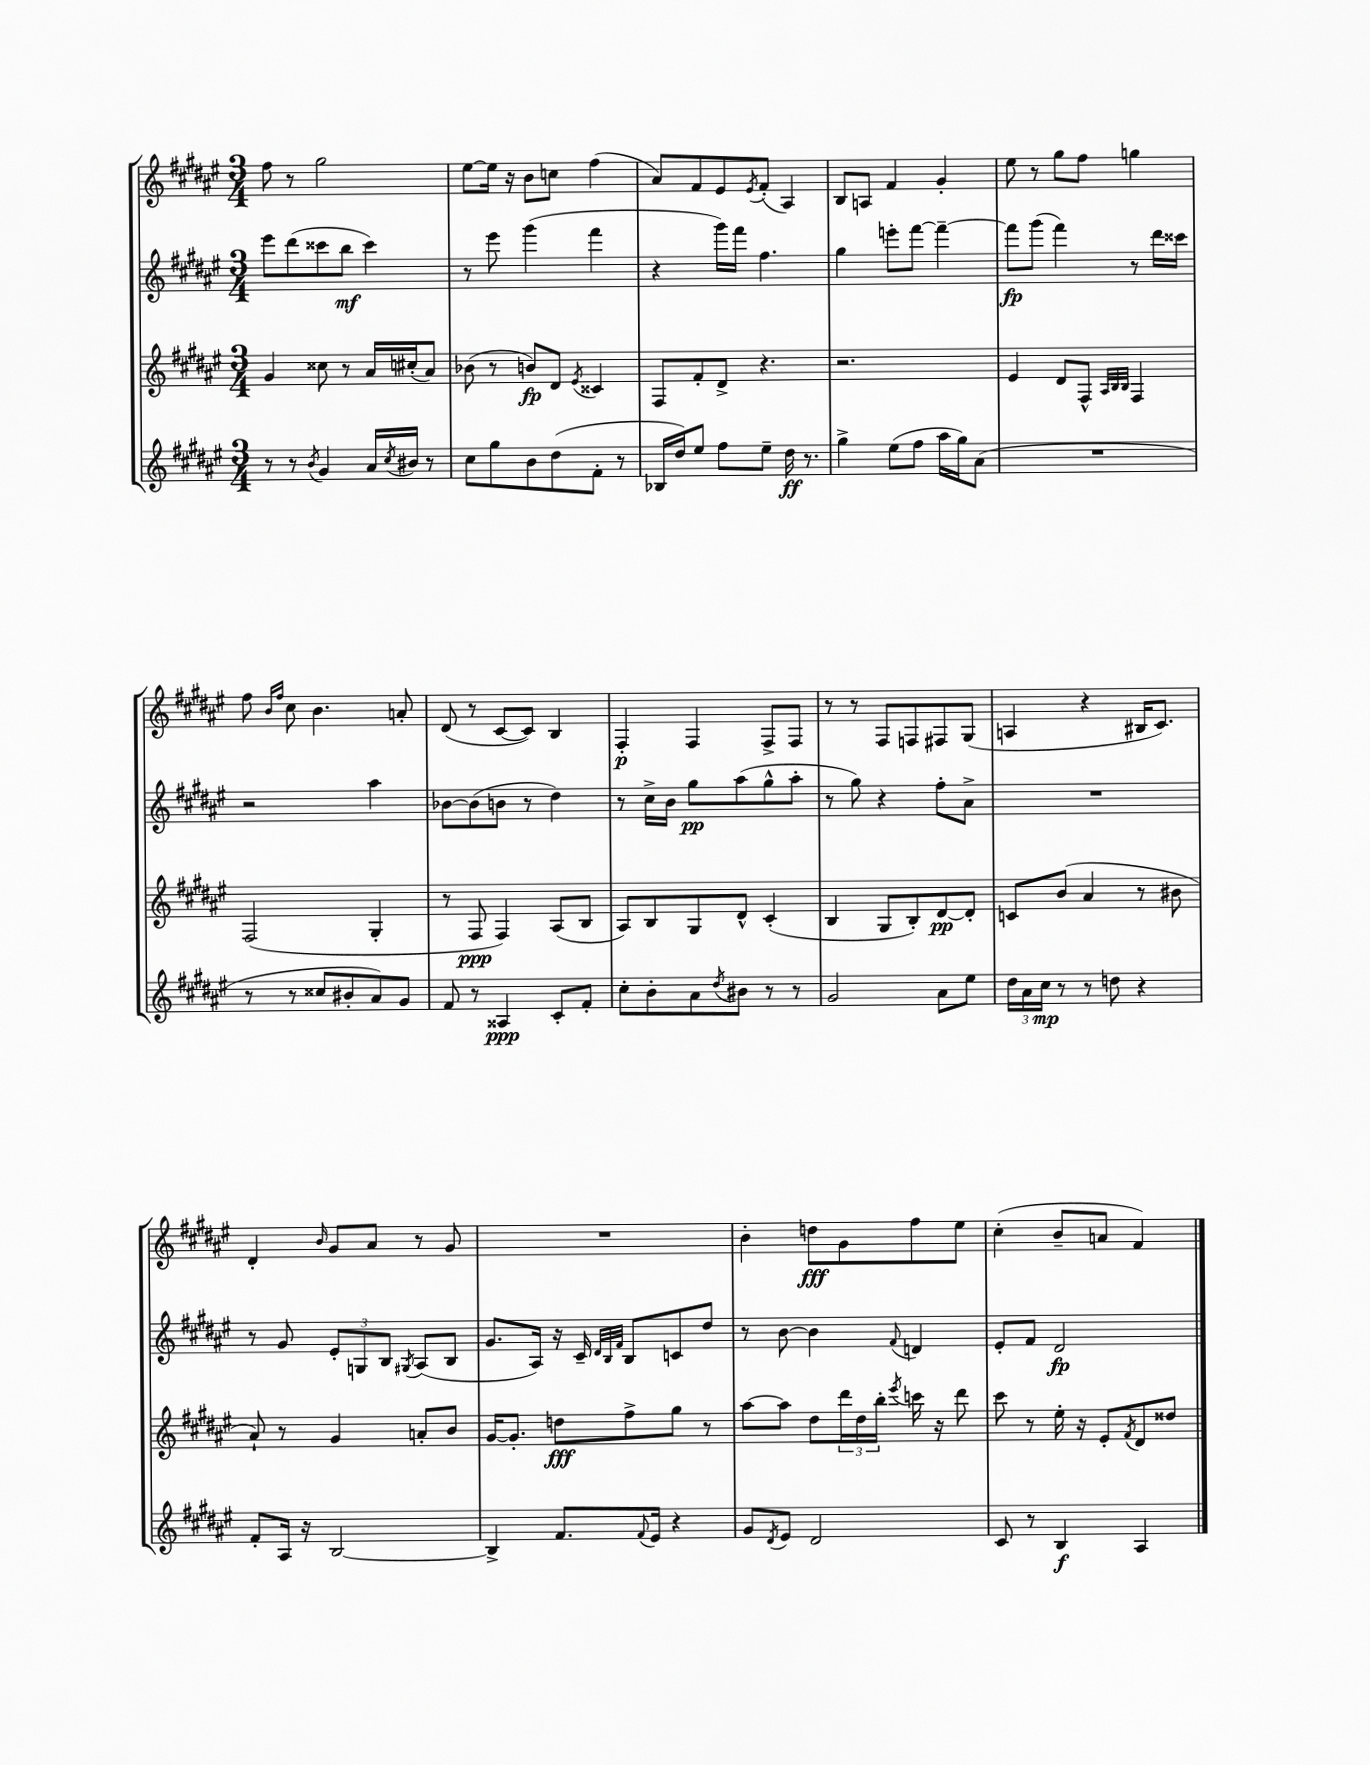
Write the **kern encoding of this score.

**kern	**dynam	**kern	**dynam	**kern	**dynam	**kern	**dynam
*part4	*part4	*part3	*part3	*part2	*part2	*part1	*part1
*staff4	*staff4	*staff3	*staff3	*staff2	*staff2	*staff1	*staff1
*clefG2	*	*clefG2	*	*clefG2	*	*clefG2	*
*k[f#c#g#d#a#e#]	*	*k[f#c#g#d#a#e#]	*	*k[f#c#g#d#a#e#]	*	*k[f#c#g#d#a#e#]	*
*M3/4	*	*M3/4	*	*M3/4	*	*M3/4	*
=13	=13	=13	=13	=13	=13	=13	=13
8r	.	4g#/	.	8eee#\L	.	8ff#\	.
8r	.	.	.	(8ddd#\	.	8r	.
8qb/	.	.	.	.	.	.	.
4g#/	.	8cc##X\	.	8ccc##X\	.	2gg#\	.
.	.	8r	.	8bb\J	mf	.	.
16a#/LL	.	16a#/LL	.	4ccc##\)	.	.	.
8qcc#/	.	.	.	.	.	.	.
16b#X/JJ	.	(16cc#X'/J	.	.	.	.	.
8r	.	8a#/J)	.	.	.	.	.
=14	=14	=14	=14	=14	=14	=14	=14
8cc#\L	.	(8b-X\	.	8r	.	[8ee#\L	.
8gg#\	.	8r	.	8eee#\	.	16ee#\Jk]	.
.	.	.	.	.	.	16r	.
8b\	.	8bn/L)	fp	(4ggg#\	.	8b\L	.
(8dd#\	.	8d#/J	.	.	.	8ccn\J	.
.	.	8qe#/	.	.	.	.	.
8f#'\J	.	4c##X/	.	4fff#\	.	(4ff#\	.
8r	.	.	.	.	.	.	.
=15	=15	=15	=15	=15	=15	=15	=15
16B-X/LL	.	8F#/L	.	4r	.	8a#/L)	.
16dd#/J)	.	.	.	.	.	.	.
8ee#/J	.	8f#'/	.	.	.	8f#/	.
8ff#\L	.	8d#^/J	.	16ggg#\LL)	.	8e#/	.
.	.	.	.	16fff#\JJ	.	.	.
.	.	.	.	.	.	8qe#/	.
8ee#~\J	.	4.r	.	4.ff#\	.	(8f#'/J	.
16dd#\	ff	.	.	.	.	4A#/)	.
8.r	.	.	.	.	.	.	.
=16	=16	=16	=16	=16	=16	=16	=16
4gg#^\	.	2.r	.	4gg#\	.	8B/L	.
.	.	.	.	.	.	8An/J	.
(8ee#\L	.	.	.	8eeen'\L	.	4f#/	.
8ff#\J	.	.	.	[8fff#\J	.	.	.
16aa#\LL	.	.	.	4fff#~\_	.	4g#'/	.
16gg#\J)	.	.	.	.	.	.	.
(8a#\J	.	.	.	.	.	.	.
=17	=17	=17	=17	=17	=17	=17	=17
2.r	.	4e#/	.	8fff#\L]	fp	8ee#\	.
.	.	.	.	(8ggg#\J	.	8r	.
.	.	8d#/L	.	4fff#\)	.	8gg#\L	.
.	.	8F#^^/J	.	.	.	8ff#\J	.
.	.	32qqA#/LLL	.	.	.	.	.
.	.	32qqB/	.	.	.	.	.
.	.	32qqB/JJJ	.	.	.	.	.
.	.	4F#/	.	8r	.	4ggn\	.
.	.	.	.	16ddd#\LL	.	.	.
.	.	.	.	16ccc##X\JJ	.	.	.
!!LO:LB:g=z
=18	=18	=18	=18	=18	=18	=18	=18
8r	.	(2F#/	.	2r	.	8ff#\	.
.	.	.	.	.	.	16qqb/LL	.
.	.	.	.	.	.	16qqff#/JJ	.
8r	.	.	.	.	.	8cc#\	.
8cc##X/L	.	.	.	.	.	4.b\	.
8b#X'/	.	.	.	.	.	.	.
8a#/)	.	4G#'/	.	4aa#\	.	.	.
8g#/J	.	.	.	.	.	8an'/	.
=19	=19	=19	=19	=19	=19	=19	=19
8f#/	.	8r	.	[8b-X\L	.	(8d#/	.
8r	.	8F#/	ppp	(8b-\]	.	8r	.
4A##X/	ppp	4F#/)	.	8bn\J	.	[8c#/L	.
.	.	.	.	8r	.	8c#/J])	.
8c#'/L	.	(8A#/L	.	4dd#\)	.	4B/	.
8f#'/J	.	8B/J	.	.	.	.	.
=20	=20	=20	=20	=20	=20	=20	=20
8cc#'\L	.	8A#/L)	.	8r	.	4F#'/	p
8b'\	.	8B/	.	16cc#^\LL	.	.	.
.	.	.	.	16b\JJ	.	.	.
8a#\	.	8G#/	.	8gg#\L	pp	4F#/	.
8qdd#/	.	.	.	.	.	.	.
8b#X\J	.	8d#^^/J	.	(8aa#\	.	.	.
8r	.	(4c#'/	.	8gg#^^\	.	8F#^/L	.
8r	.	.	.	8aa#'\J	.	8F#/J	.
=21	=21	=21	=21	=21	=21	=21	=21
2g#/	.	4B/	.	8r	.	8r	.
.	.	.	.	8gg#\)	.	8r	.
.	.	8G#/L	.	4r	.	8F#/L	.
.	.	8B'/)	.	.	.	8Fn/	.
8a#\L	.	[8d#/	pp	8ff#'\L	.	8F#X/	.
8ee#\J	.	8d#'/J]	.	8a#^\J	.	(8G#/J	.
=22	=22	=22	=22	=22	=22	=22	=22
24dd#\LL	.	8cn/L	.	2.r	.	4An/	.
24a#\	.	.	.	.	.	.	.
24cc#\JJ	mp	.	.	.	.	.	.
8r	.	(8b/J	.	.	.	.	.
8r	.	4a#/	.	.	.	4r	.
8ddn\	.	.	.	.	.	.	.
4r	.	8r	.	.	.	16B#X/KL	.
.	.	.	.	.	.	8.c#/J)	.
.	.	8b#X\	.	.	.	.	.
!!LO:LB:g=z
=23	=23	=23	=23	=23	=23	=23	=23
8f#'/L	.	8a#`/)	.	8r	.	4d#'/	.
16A#/Jk	.	8r	.	8g#/	.	.	.
16r	.	.	.	.	.	.	.
.	.	.	.	.	.	16qqb/	.
[2B/	.	4g#/	.	12e#'/L	.	8g#/L	.
.	.	.	.	12Gn/	.	.	.
.	.	.	.	.	.	8a#/J	.
.	.	.	.	12B/J	.	.	.
.	.	.	.	8qG#X/	.	.	.
.	.	8an'/L	.	(8A#/L	.	8r	.
.	.	8b/J	.	8B/J	.	8g#/	.
=24	=24	=24	=24	=24	=24	=24	=24
4B^/]	.	[16g#/KL	.	8.g#/L	.	2.r	.
.	.	8.g#'/J]	.	.	.	.	.
.	.	.	.	16A#/Jk)	.	.	.
8.f#/L	.	8ddn\L	fff	16r	.	.	.
.	.	.	.	16c#~/	.	.	.
.	.	.	.	32qqd#/LLL	.	.	.
.	.	.	.	32qqB/	.	.	.
.	.	.	.	32qqf#/JJJ	.	.	.
.	.	8ff#^\	.	8B/L	.	.	.
8qqf#/	.	.	.	.	.	.	.
16e#/Jk	.	.	.	.	.	.	.
4r	.	8gg#\J	.	8cn/	.	.	.
.	.	8r	.	8dd#/J	.	.	.
=25	=25	=25	=25	=25	=25	=25	=25
8g#/L	.	[8aa#\L	.	8r	.	4b'\	.
8qd#/	.	.	.	.	.	.	.
8e#/J	.	8aa#\J]	.	[8b\	.	.	.
2d#/	.	8dd#\L	.	4b\]	.	8ddn\L	fff
.	.	24ddd#\L	.	.	.	8g#\	.
.	.	24dd#\	.	.	.	.	.
.	.	24bb'\JJ	.	.	.	.	.
.	.	8qeee#/	.	8qqf#/	.	.	.
.	.	16cccn\	.	4dn/	.	8ff#\	.
.	.	16r	.	.	.	.	.
.	.	8ddd#\	.	.	.	8ee#\J	.
=26	=26	=26	=26	=26	=26	=26	=26
8c#/	.	8ccc#\	.	8e#'/L	.	(4cc#'\	.
8r	.	8r	.	8f#/J	.	.	.
4B/	f	16ee#'\	.	2d#/	fp	8b~/L	.
.	.	16r	.	.	.	.	.
.	.	8e#'/L	.	.	.	8an/J	.
.	.	8qf#/	.	.	.	.	.
4A#/	.	8d#/	.	.	.	4f#/)	.
.	.	8dd##X/J	.	.	.	.	.
==	==	==	==	==	==	==	==
*-	*-	*-	*-	*-	*-	*-	*-
